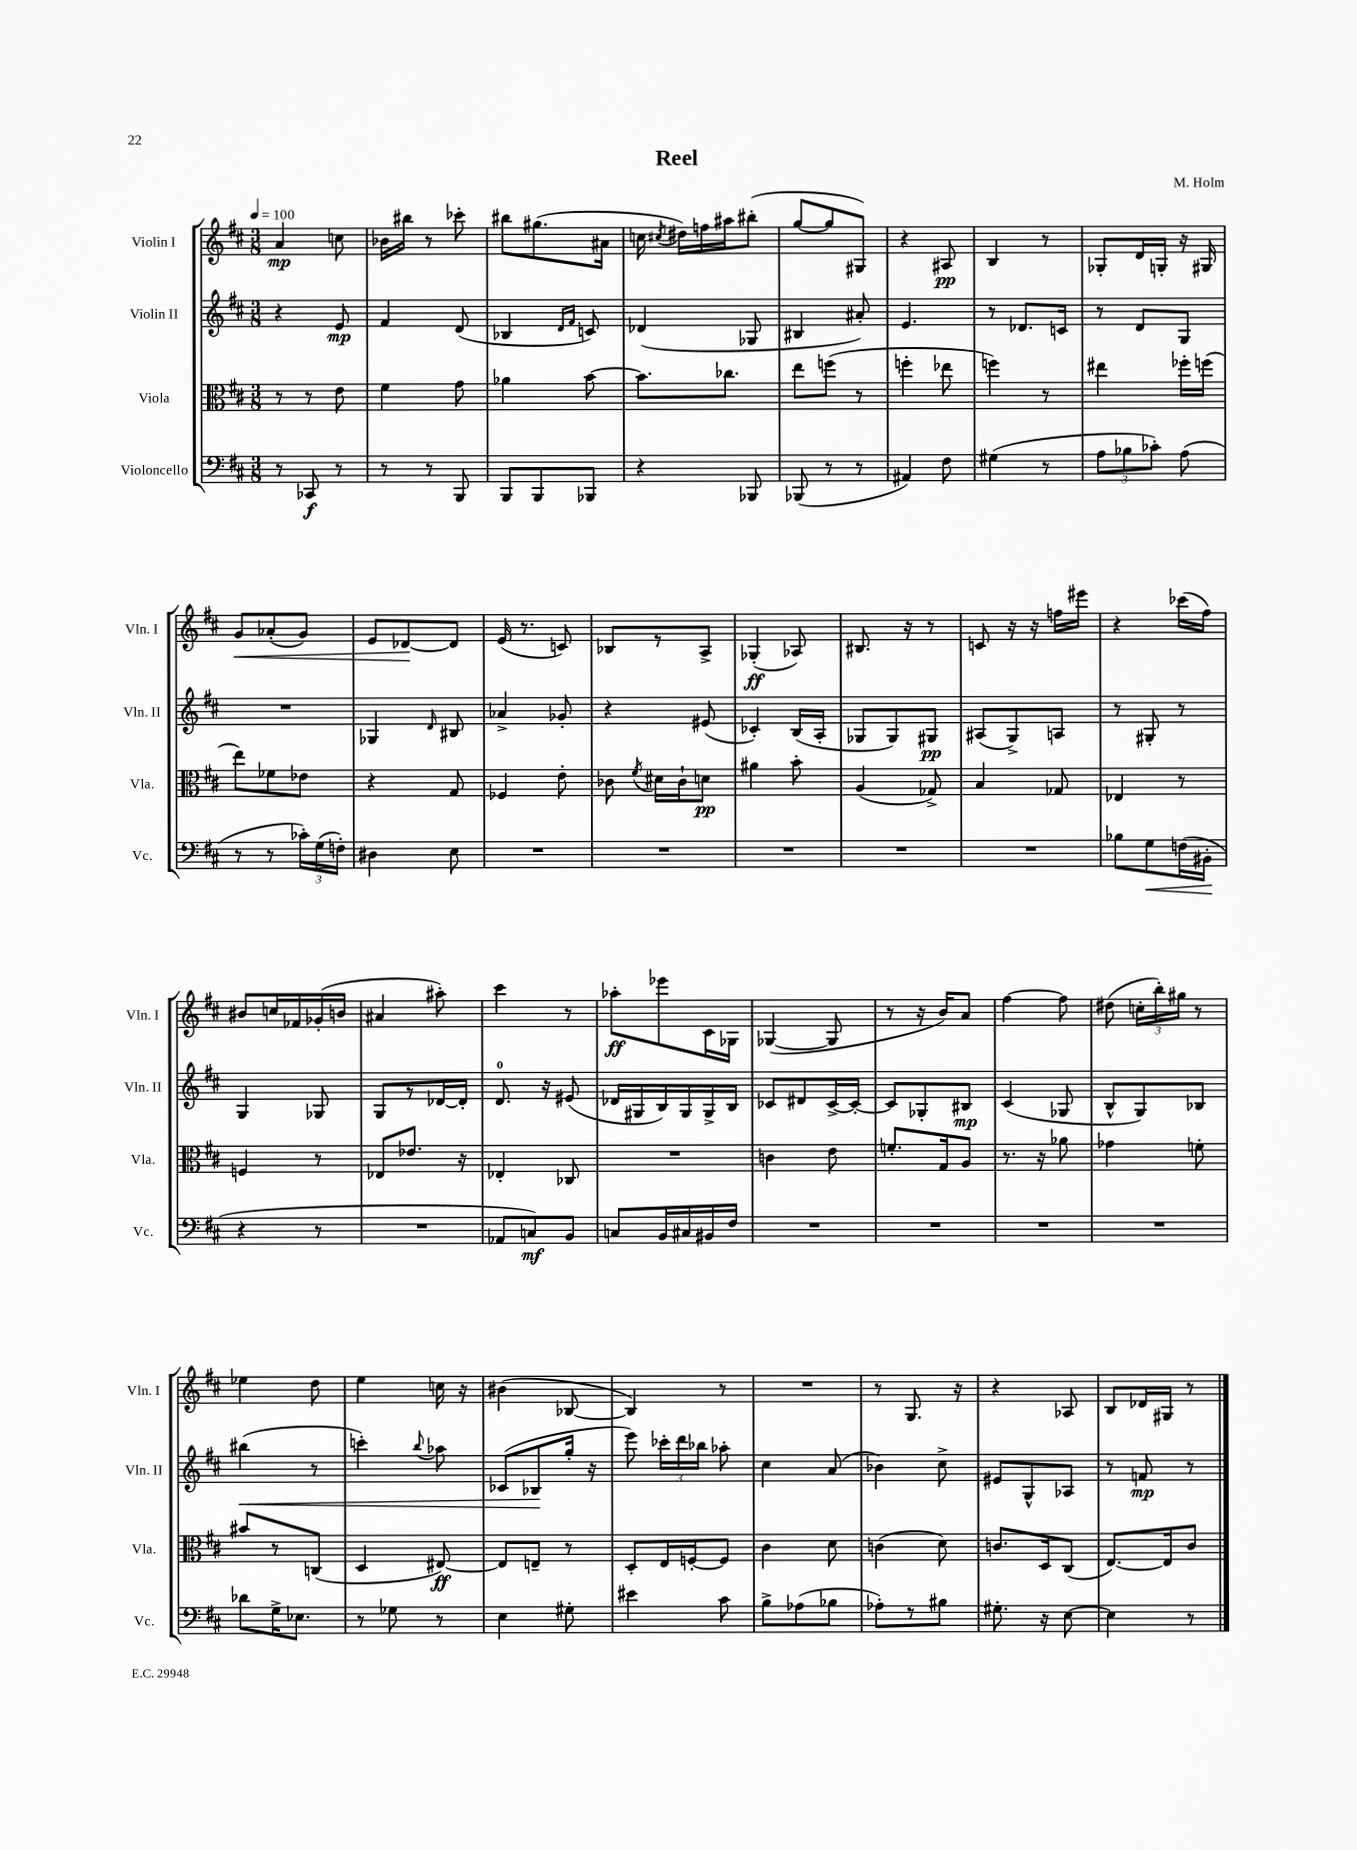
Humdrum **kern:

**kern	**dynam	**kern	**dynam	**kern	**dynam	**kern	**dynam
*part4	*part4	*part3	*part3	*part2	*part2	*part1	*part1
*staff4	*staff4	*staff3	*staff3	*staff2	*staff2	*staff1	*staff1
*I"Violoncello	*	*I"Viola	*	*I"Violin II	*	*I"Violin I	*
*I'Vc.	*	*I'Vla.	*	*I'Vln. II	*	*I'Vln. I	*
*clefF4	*	*clefC3	*	*clefG2	*	*clefG2	*
*k[f#c#]	*	*k[f#c#]	*	*k[f#c#]	*	*k[f#c#]	*
*M3/8	*	*M3/8	*	*M3/8	*	*M3/8	*
*MM100	*	*MM100	*	*MM100	*	*MM100	*
=1	=1	=1	=1	=1	=1	=1	=1
8r	.	8r	.	4r	.	4a/	mp
8CC-X/	f	8r	.	.	.	.	.
8r	.	8e\	.	8e/	mp	8ccn\	.
=2	=2	=2	=2	=2	=2	=2	=2
8r	.	4f#\	.	4f#/	.	16b-X\LL	.
.	.	.	.	.	.	16bb#X\JJ	.
8r	.	.	.	.	.	8r	.
8BBB/	.	8g\	.	(8d/	.	8ccc-X'\	.
=3	=3	=3	=3	=3	=3	=3	=3
8BBB/L	.	4a-X\	.	4B-X/	.	8bb#X\L	.
8BBB/	.	.	.	.	.	(8.gg#X\	.
.	.	.	.	16qqd/LL	.	.	.
.	.	.	.	16qqf#/JJ	.	.	.
8BBB-X/J	.	[8b\	.	8cn/)	.	.	.
.	.	.	.	.	.	16a#X\Jk	.
=4	=4	=4	=4	=4	=4	=4	=4
4r	.	8.b\L]	.	(4d-X/	.	16ccn\	.
.	.	.	.	.	.	8qcc#X/	.
.	.	.	.	.	.	16dd#X\LL)	.
.	.	.	.	.	.	16ffn\	.
.	.	8.cc-X\J	.	.	.	16aa#X\J	.
8BBB-X/	.	.	.	8G-X/	.	(8bb#X'\J	.
=5	=5	=5	=5	=5	=5	=5	=5
(8BBB-X/	.	8ee\L	.	4B#X/	.	[8gg/L	.
8r	.	(8ffn\J	.	.	.	8gg/]	.
8r	.	8r	.	8a#X'/)	.	8G#X/J)	.
=6	=6	=6	=6	=6	=6	=6	=6
4AA#X/)	.	4ffn'\	.	4.e/	.	4r	.
8F#\	.	8ee-X\	.	.	.	8A#X/	pp
=7	=7	=7	=7	=7	=7	=7	=7
(4G#X\	.	4ffn\)	.	8r	.	4B/	.
.	.	.	.	8.d-X/L	.	.	.
8r	.	8r	.	.	.	8r	.
.	.	.	.	16cn/Jk	.	.	.
=8	=8	=8	=8	=8	=8	=8	=8
12A\L	.	4ee#X\	.	8r	.	8G-X'/L	.
12B-X\	.	.	.	.	.	.	.
.	.	.	.	8d/L	.	16d/L	.
12c-X'\J)	.	.	.	.	.	.	.
.	.	.	.	.	.	16Gn'/JJ	.
(8A\	.	16ff-X'\LL	.	8G/J	.	16r	.
.	.	(16ffn\JJ	.	.	.	16G#X/	.
!!LO:LB:g=z
=9	=9	=9	=9	=9	=9	=9	=9
!	!	!	!	!	!	!	!LO:HP:b
8r	.	8ee\L)	.	4.r	.	8g/L	<
8r	.	8f-X\	.	.	.	(8a-X'/	.
24c-X'\LL)	.	8e-X\J	.	.	.	8g/J)	.
(24G\	.	.	.	.	.	.	.
24Fn'\JJ)	.	.	.	.	.	.	.
=10	=10	=10	=10	=10	=10	=10	=10
4D#X\	.	4r	.	4G-X/	.	8e/L	.
.	.	.	.	.	.	[8d-X/	.
.	.	.	.	16qqd/	.	.	.
8E\	.	8G/	.	8B#X/	.	8d-/J]	[
=11	=11	=11	=11	=11	=11	=11	=11
4.r	.	4F-X/	.	4a-X^/	.	(16e/	.
.	.	.	.	.	.	8.r	.
.	.	8e'\	.	8g-X'/	.	8cn/)	.
=12	=12	=12	=12	=12	=12	=12	=12
4.r	.	8c-X\	.	4r	.	8B-X/L	.
.	.	8qf#/	.	.	.	.	.
.	.	16d#X\LL	.	.	.	8r	.
.	.	16c-`\J	.	.	.	.	.
.	.	8dn\J	pp	(8e#X/	.	8A^/J	.
=13	=13	=13	=13	=13	=13	=13	=13
4.r	.	4a#X\	.	4c-X'/)	.	(4G-X'/	ff
.	.	8b'\	.	(16B/LL	.	8A-X/)	.
.	.	.	.	16A'/JJ	.	.	.
=14	=14	=14	=14	=14	=14	=14	=14
4.r	.	(4A/	.	8G-X/L	.	8.B#X/	.
.	.	.	.	8G-/)	.	.	.
.	.	.	.	.	.	16r	.
.	.	8G-X^/)	.	8G#X/J	pp	8r	.
=15	=15	=15	=15	=15	=15	=15	=15
4.r	.	4B/	.	(8A#X/L	.	8cn/	.
.	.	.	.	8G^/)	.	16r	.
.	.	.	.	.	.	16r	.
.	.	8G-X/	.	8An/J	.	16ffn\LL	.
.	.	.	.	.	.	16eee#X\JJ	.
=16	=16	=16	=16	=16	=16	=16	=16
8B-X\L	.	4E-X/	.	8r	.	4r	.
!	!LO:HP:b	!	!	!	!	!	!
8G\	<	.	.	8G#X'/	.	.	.
(16Fn\L	.	8r	.	8r	.	(16ccc-X\LL	.
16BB#X'\JJ	.	.	.	.	.	16ff#\JJ)	.
.	[	.	.	.	.	.	.
!!LO:LB:g=z
=17	=17	=17	=17	=17	=17	=17	=17
4r	.	4Fn/	.	4G/	.	8b#X/L	.
.	.	.	.	.	.	16ccn/L	.
.	.	.	.	.	.	16f-X/	.
8r	.	8r	.	8G-X/	.	(16g-X'/	.
.	.	.	.	.	.	16bn/JJ	.
=18	=18	=18	=18	=18	=18	=18	=18
4.r	.	8E-X/L	.	8G/L	.	4a#X/	.
.	.	8.e-X/J	.	8r	.	.	.
.	.	.	.	[16d-X/L	.	8aa#X'\)	.
.	.	16r	.	16d-'/JJ]	.	.	.
=19	=19	=19	=19	=19	=19	=19	=19
8AA-X/L	.	4E-X'/	.	8.d/	.	4ccc#\	.
8Cn/)	mf	.	.	.	.	.	.
.	.	.	.	16r	.	.	.
8BB/J	.	8C-X/	.	(8e#X/	.	8r	.
=20	=20	=20	=20	=20	=20	=20	=20
8Cn/L	.	4.r	.	16d-X/LL	.	8aa-X'\L	ff
.	.	.	.	16G#X/	.	.	.
16BB/L	.	.	.	16B/)	.	8eee-X\	.
16C#X/	.	.	.	16G#/	.	.	.
16BB#X/	.	.	.	16G#^/	.	16c#\L	.
16F#/JJ	.	.	.	16B/JJ	.	16G-X\JJ	.
=21	=21	=21	=21	=21	=21	=21	=21
4.r	.	4cn\	.	8c-X/L	.	([4G-X/	.
.	.	.	.	8d#X/	.	.	.
.	.	8e\	.	[16c-^/L	.	8G-/]	.
.	.	.	.	16c-'/JJ_	.	.	.
=22	=22	=22	=22	=22	=22	=22	=22
4.r	.	8.fn'/L	.	8c-/L]	.	8r	.
.	.	.	.	8G-X'/	.	16r	.
.	.	16G/k	.	.	.	16b/KL)	.
.	.	8A/J	.	8B#X/J	mp	8a/J	.
=23	=23	=23	=23	=23	=23	=23	=23
4.r	.	8.r	.	(4c#/	.	[4ff#\	.
.	.	16r	.	.	.	.	.
.	.	8a-X\	.	8G-X/	.	8ff#\]	.
=24	=24	=24	=24	=24	=24	=24	=24
4.r	.	4g-X\	.	8B^^/L	.	(8dd#X\	.
.	.	.	.	8G/)	.	24ccn'\LL	.
.	.	.	.	.	.	24bb'\)	.
.	.	.	.	.	.	24gg#X\JJ	.
.	.	8fn'\	.	8B-X/J	.	8r	.
!!LO:LB:g=z
=25	=25	=25	=25	=25	=25	=25	=25
!	!	!	!	!	!LO:HP:b	!	!
8d-X\L	.	8b#X/L	.	(4bb#X\	<	4ee-X\	.
16G^\K	.	8r	.	.	.	.	.
8.E-X\J	.	.	.	.	.	.	.
.	.	(8Cn/J	.	8r	.	8dd\	.
=26	=26	=26	=26	=26	=26	=26	=26
8r	.	4D/	.	4cccn'\)	.	4ee\	.
8G-X\	.	.	.	.	.	.	.
.	.	.	.	8qqbb/	.	.	.
8r	.	[8E#X/)	ff	8aa-X\	.	16ccn\	.
.	.	.	.	.	.	16r	.
=27	=27	=27	=27	=27	=27	=27	=27
4E\	.	8E#/L]	.	(8c-X/L	.	(4b#X\	.
.	.	8En~/J	.	8B-X/	.	.	.
8G#X'\	.	8r	.	16gg'/Jk	[	[8B-X/	.
.	.	.	.	16r	.	.	.
=28	=28	=28	=28	=28	=28	=28	=28
4e#X\	.	8D'/L	.	8eee\)	.	4B-/])	.
.	.	16E/L	.	24ccc-X'\LL	.	.	.
.	.	.	.	24ddd\	.	.	.
.	.	[16Fn'/J	.	.	.	.	.
.	.	.	.	24bb-X\JJ	.	.	.
8c#\	.	8F/J]	.	8aa-X'\	.	8r	.
=29	=29	=29	=29	=29	=29	=29	=29
8B^\L	.	4c#\	.	4cc#\	.	4.r	.
(8A-X\	.	.	.	.	.	.	.
8B-X\J	.	8d\	.	(8a/	.	.	.
=30	=30	=30	=30	=30	=30	=30	=30
8A-X'\L)	.	(4cn\	.	4b-X\)	.	8r	.
8r	.	.	.	.	.	8.G/	.
8B#X\J	.	8d\)	.	8cc#^\	.	.	.
.	.	.	.	.	.	16r	.
=31	=31	=31	=31	=31	=31	=31	=31
8.G#X'\	.	8.cn/L	.	8e#X/L	.	4r	.
.	.	.	.	8G^^/	.	.	.
16r	.	16D/k	.	.	.	.	.
[8E\	.	(8C#/J	.	8A-X/J	.	8A-X/	.
=32	=32	=32	=32	=32	=32	=32	=32
4E\]	.	[8.E/L)	.	8r	.	8B/L	.
.	.	.	.	8fn/	mp	16d-X/L	.
.	.	16E/k]	.	.	.	16G#X/JJ	.
8r	.	8c#/J	.	8r	.	8r	.
==	==	==	==	==	==	==	==
*-	*-	*-	*-	*-	*-	*-	*-
